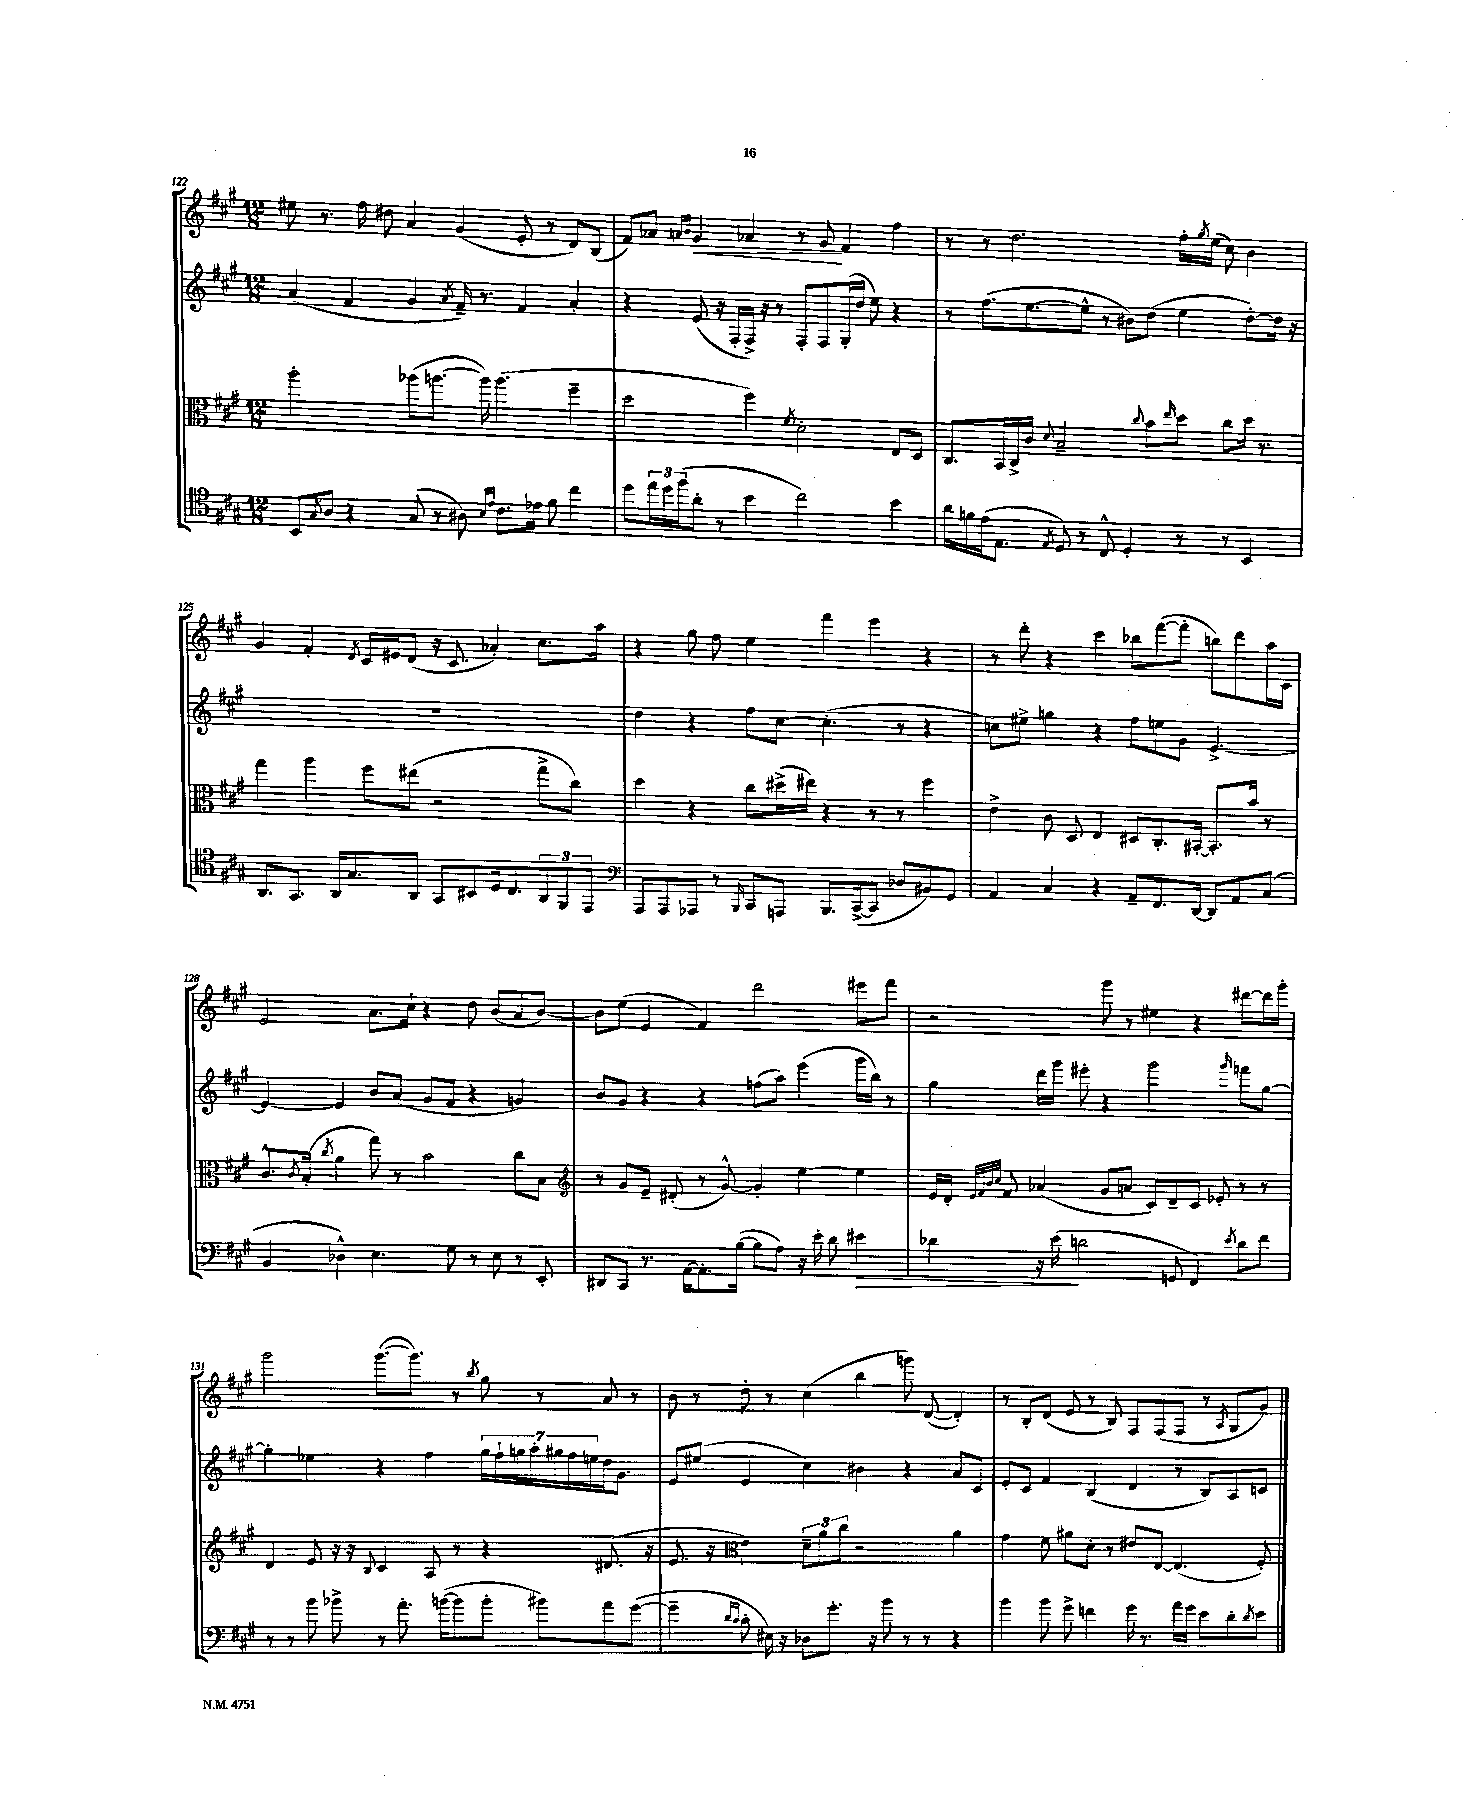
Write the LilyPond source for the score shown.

<<
\new StaffGroup <<
\new Staff = "s0" {
    \clef treble \key a \major \numericTimeSignature \time 12/8
    eis''8 r8. fis''16 dis''8 a'4 gis'4( e'8-. r8 d'8) b8( |
    fis'8) aes'8 \grace { a'16 b'16 } gis'4\< aes'4 r8 gis'8\! fis'4 fis''4 |
    r8 r8 d''2. fis''16-. \acciaccatura { gis''8 } e''16( cis''8) b'4 |
    gis'4 fis'4-. \acciaccatura { d'8 } cis'16 eis'16 d'8( r16 cis'8. aes'4-.) cis''8. a''16 |
    r4 gis''8 fis''8 e''4 fis'''4 e'''4 r4 |
    r8 d'''8-. r4 cis'''4 bes''8 fis'''8~( fis'''8-. b''8) d'''8 a''16 cis'16 |
    e'2 a'8. cis''16-! r4 d''8 b'8( a'8 b'8~) |
    b'8 e''8( e'4 fis'4) d'''2 eis'''8 fis'''8 |
    r2 gis'''8 r8 eis''4 r4 dis'''8~ dis'''16 gis'''16-. |
    gis'''2 gis'''8.~( gis'''8.) r8 \acciaccatura { b''8 } gis''8 r8 a'8 r8 |
    b'8 r8 d''8-. r8 cis''4( b''4 g'''8) d'8~( d'4-.) |
    r8 b8-. d'8( e'8 r8 b8) fis8 fis8( fis8 r8 \acciaccatura { a8 } gis8 gis'8) \bar "|." |
}
\new Staff = "s1" {
    \clef treble \key a \major \numericTimeSignature \time 12/8
    a'4( fis'4 gis'4 \acciaccatura { a'8 } fis'16--) r8. fis'4 a'4-. |
    r4 e'8( r16 fis16-. fis16->) r16 r8 fis8-. fis8 gis16-.( d''16 e''8) r4 |
    r8 fis''8.( e''8.~ e''8-^ r8 bis'8) d''8( e''4 d''8~-.) d''16 r16 |
    R1. |
    d''4 r4 fis''8 cis''8~ cis''4.-.( r8 r4 |
    c''8) eis''8-> g''4 r4 fis''8 e''8 gis'8 e'4.~-> |
    e'4~ e'4 b'8 a'8( gis'8 fis'8 r4 g'4) |
    b'8 gis'8 r4 r4 f''8( a''8) e'''4( gis'''16 b''16) r8 |
    gis''4 d'''16 gis'''16 eis'''8-. r4 gis'''2 \grace { gis'''16 } f'''8 gis''8~ |
    gis''4-. ees''4 r4 fis''4 \tuplet 7/4 { gis''16 fis''16-! g''16 a''16-. gis''16 fis''16 e''16 } d''16 gis'8. |
    e'8 eis''8( e'4 cis''4) bis'4 r4 a'8 cis'8 |
    e'8-. cis'8 fis'4 b4( d'4 r8 b8) a8 c'8 \bar "|." |
}
\new Staff = "s2" {
    \clef alto \key a \major \numericTimeSignature \time 12/8
    a''2-. aes''8( a''8.~ a''16) a''4.( fis''4-- |
    d''2 fis''4) \acciaccatura { fis'8 } d'2-. e8 d8 |
    cis8. b,16 cis16-> cis'16 \appoggiatura { d'8 } b2-- \appoggiatura { cis''8 } b'8 \grace { e''16 } d''8 cis''8 d''16 r8. |
    gis''4 a''4 fis''8 eis''8( r2 gis''8-> cis''8) |
    d''4 r4 cis''8 dis''16->( eis''16) r4 r8 r8 fis''4 |
    e'4-> cis'8 d8 e4 dis8 cis8.-. bis,16~-. bis,8.-. b'16 r8 |
    cis'8.-^ \acciaccatura { cis'8 } b16-.( \acciaccatura { cis''8 } a'4 gis''8) r8 b'2 cis''8 b8 |
    \clef treble r8 gis'8 e'8-- dis'8-.( r8 gis'8~-^) gis'4-. e''4~ e''4 |
    e'16 d'16-. \grace { e'32 fis'32 b'32 cis''32 } fis'8 aes'4( gis'8 a'8 cis'8) d'8-- cis'8 ees'8-. r8 r8 |
    d'4 e'8 r16 r16 \appoggiatura { b8 } cis'4 a8 r8 r4 dis'8.( r16 |
    e'8. r16 \clef alto e'4) \tuplet 3/2 { d'8-- a'8 cis''8 } r2 a'4 |
    gis'4 fis'8 ais'8 d'8-. r8 eis'8 e8~ e4.( fis8-.) \bar "|." |
}
\new Staff = "s3" {
    \clef tenor \key a \major \numericTimeSignature \time 12/8
    b,8 \acciaccatura { gis8 } a8 r4 gis8( r8 ais8) \grace { b16 e'16 } cis'8. ees'16 fis'8 cis''4 |
    d''8 \tuplet 3/2 { e''16 d''16 fis''16( } a'8-. r8 b'4 cis''2) b'4 |
    a'16 f'16 e'16( e8. \acciaccatura { e8 } d8) r8 cis8-^ d4-. r8 r8 b,4 |
    a,8. gis,8. a,16 gis8. a,8 gis,8 bis,8 d16 cis8. \tuplet 3/2 { a,8 fis,8 e,8 } |
    \clef bass a,,8 a,,8 aes,,8 r8 \grace { b,,16 } cis,8 a,,8 b,,8. cis,16~->( cis,8 des8 bis,8) gis,8 |
    a,4 cis4 r4 a,8-- fis,8. d,16~ d,8 a,8 cis8( |
    b,4 des4-^) e4. gis8 r8 e8 r8 e,8-. |
    dis,8 cis,8 r8. a,16~ a,8.-. b16~( b8 a8) r16 e'16-. d'8 eis'4\> |
    des'4 r16 e'16\!( d'2 g,8 fis,4) \acciaccatura { e'8 } d'8 fis'8 |
    r8 r8 b'8 bes'8-> r8 a'8.-. b'16~( b'8 b'8-. bis'8) a'8 gis'8~( |
    gis'4-- \grace { d'16 cis'16 } cis'8-. eis16) r16 des8 gis'8.-. r16 b'8 r8 r8 r4 |
    b'4 b'8 gis'8-> f'4 gis'16 r8. a'16 gis'16 e'8 d'8-. \acciaccatura { d'8 } e'8 \bar "|." |
}
>>
>>
\layout { \context { \Score currentBarNumber = #122 } }
